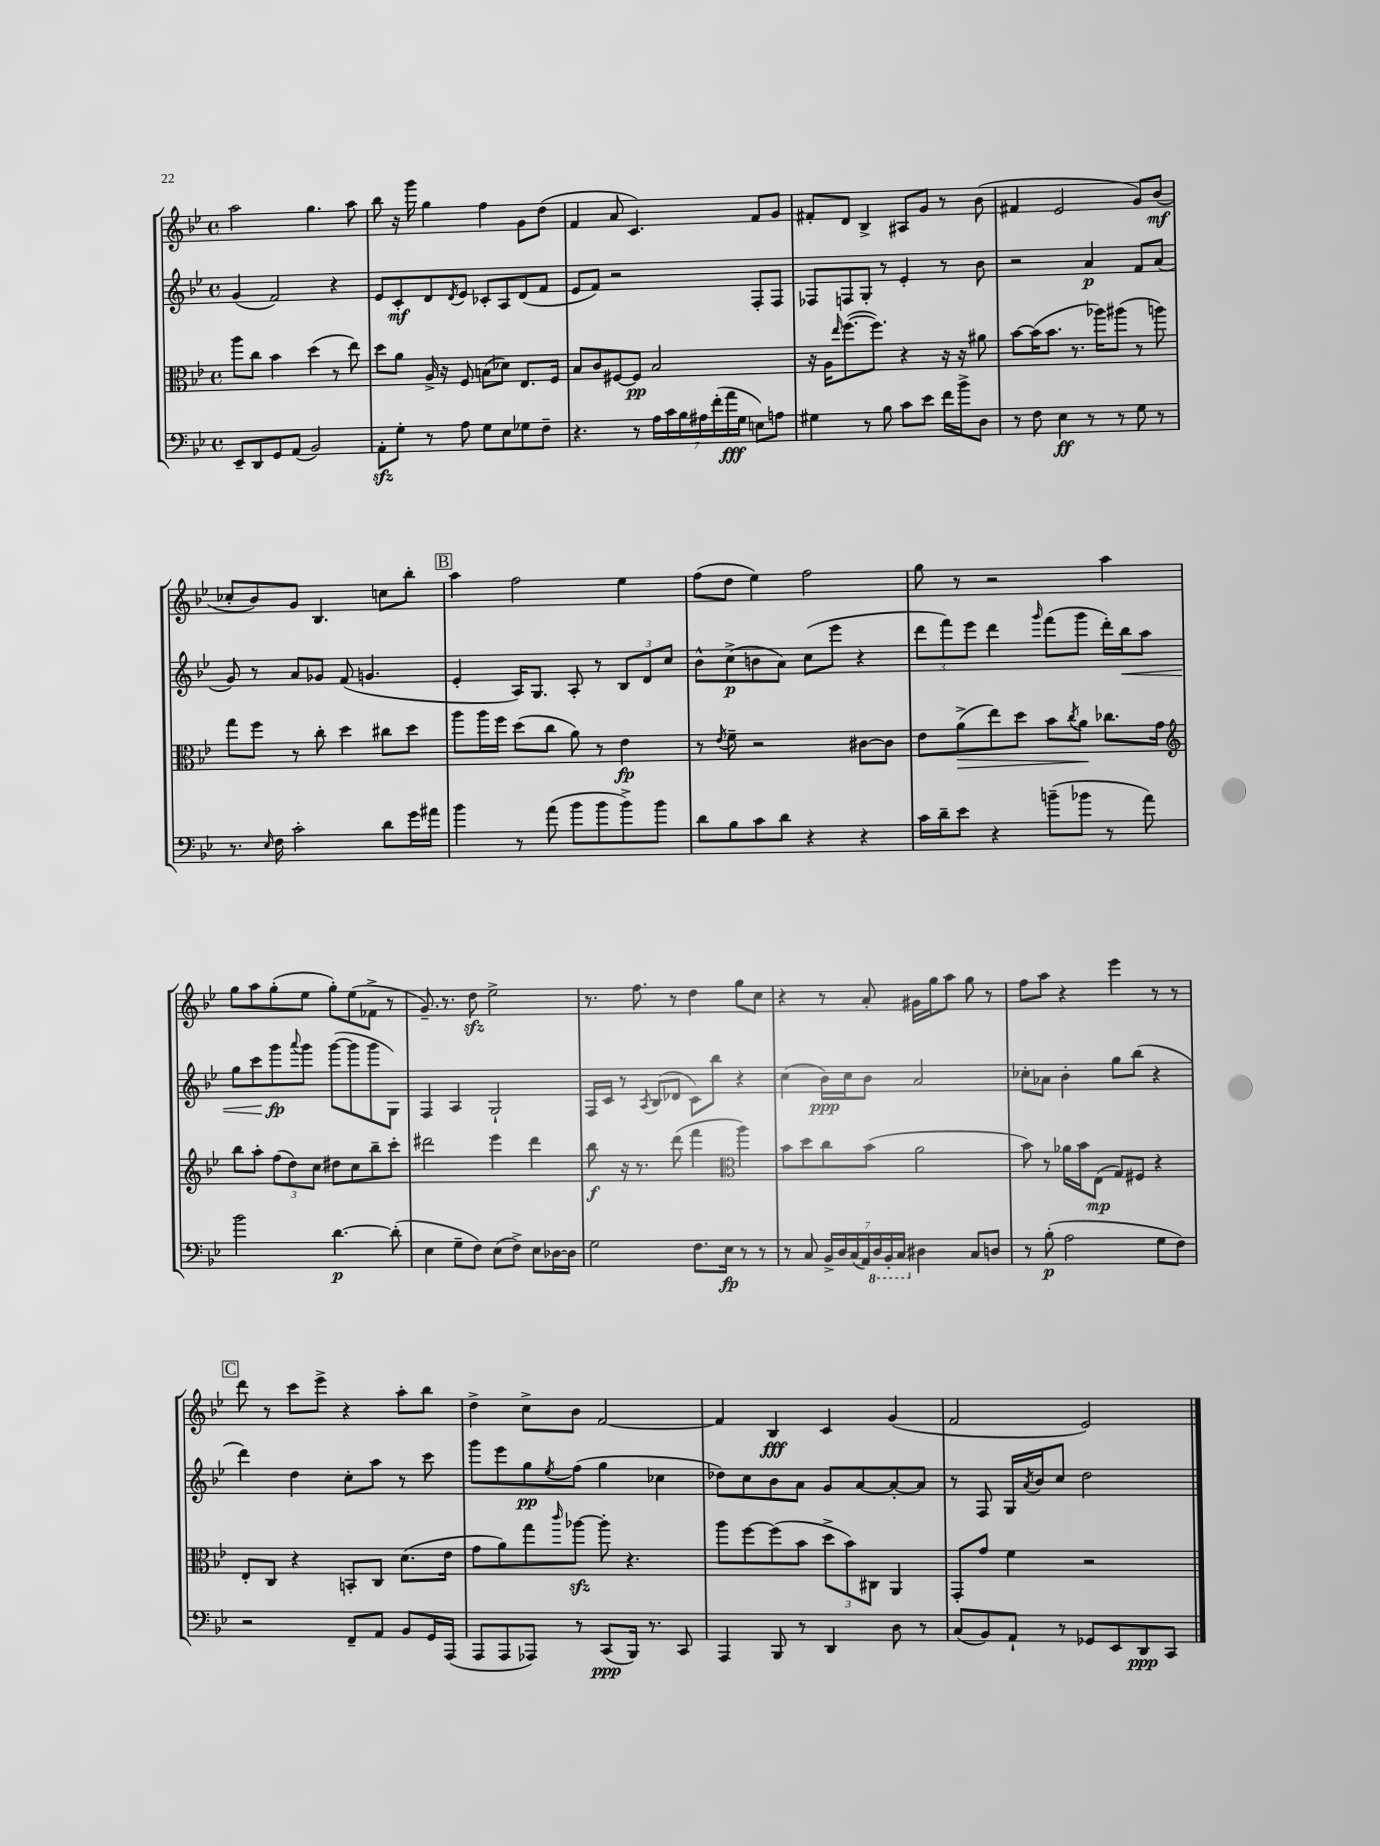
<<
\new StaffGroup <<
\new Staff = "s0" {
    \clef treble \key bes \major \defaultTimeSignature \time 4/4
    a''2 g''4. a''8 |
    bes''8 r16 g'''16 g''4 f''4 g'8 d''8( |
    f'4 a'8 c'4.) f'8 g'8 |
    fis'8-. d'8 bes4-> ais8 g'8 r8 bes'8( |
    fis'4 ees'2 g'8) bes'8\mf( |
    ces''8-. bes'8) g'8 bes4. c''8 bes''8-. |
    \mark \markup { \box "B" } a''4 f''2 ees''4 |
    f''8( d''8 ees''4) f''2 |
    g''8 r8 r2 a''4 |
    g''8 a''8 g''8-.( ees''8 g''8-.) ees''8( fes'8-> r8 |
    g'8.--) r8. d''8\sfz ees''2-> |
    r8. f''8. r8 d''4 g''8 c''8 |
    r4 r8 a'8-. gis'16 g''16 a''8 g''8 r8 |
    f''8 a''8 r4 ees'''4 r8 r8 |
    \mark \markup { \box "C" } d'''8 r8 c'''8 ees'''8-> r4 a''8-. bes''8 |
    d''4-> c''8-> bes'8 f'2~ |
    f'4 bes4\fff c'4 g'4( |
    f'2 ees'2) \bar "|." |
}
\new Staff = "s1" {
    \clef treble \key bes \major \defaultTimeSignature \time 4/4
    g'4( f'2) r4 |
    ees'8 c'8-.\mf d'8 \acciaccatura { d'8 } ees'8 ces'8-. a8 d'8( f'8 |
    ees'8 f'8) r2 f8-. f8 |
    fes8 f8 g8-. r8 ees'4-. r8 bes'8 |
    r2 a'4\p f'8 a'8( |
    g'8) r8 a'8 ges'8 f'8( g'4. |
    \mark \markup { \box "B" } ees'4-. a16) g8. a8-. r8 \tuplet 3/2 { bes8 d'8 c''8 } |
    bes'8-^ c''8->\p( b'8 a'8) c''8( ees'''8 r4 |
    \tuplet 3/2 { d'''8 f'''8) ees'''8 } d'''4 \grace { g'''16 } f'''8( g'''8 d'''16-.) bes''16\< a''8 |
    g''8 c'''8 g'''8\fp\! \appoggiatura { a'''8 } g'''8 g'''8~( g'''8 g'''8 g8) |
    f4 a4 g2-! |
    f16 c'16 r8 \acciaccatura { a8 } bes8( des'8 c'8) bes''8 r4 |
    c''4( bes'16\ppp) c''16 bes'8 a'2 |
    ces''8-. aes'8 bes'4-. g''8 bes''8( r4 |
    \mark \markup { \box "C" } d'''4) d''4 c''8-. a''8 r8 c'''8 |
    g'''8 ees'''8 g''8\pp \acciaccatura { ees''8 } f''8( g''4 ces''4 |
    des''8) c''8 bes'8 a'8 g'8 a'8~ a'8~-. a'8 |
    r8 f8 g16 \acciaccatura { a'8 } bes'16 c''8 d''2 \bar "|." |
}
\new Staff = "s2" {
    \clef alto \key bes \major \defaultTimeSignature \time 4/4
    a''8 c''8 bes'4 d''4( r8 ees''8) |
    d''8 a'8 a16-> r16 f8 b8( des'8) ees8. f16 |
    bes8 c'8 fis8~ fis8\pp bes2 |
    r16 a16 \grace { ees''16 } f''8.~( f''8.) r4 r16 r16 ais'8 |
    bes'8~ bes'16( bes'8. r8. aes''16) ais''8( r8 a''8) |
    g''8 f''8 r8 c''8-. d''4 cis''8 d''8 |
    \mark \markup { \box "B" } a''8 a''16 f''16 d''8( c''8 a'8) r8 ees'4\fp |
    r8 \acciaccatura { ees'8 } f'8-- r2 cis'8~ cis'8 |
    ees'8 a'8->\>( ees''8) d''8 bes'8 \acciaccatura { c''8 } a'8\! ces''8. g'16 |
    \clef treble bes''8 a''8-. \tuplet 3/2 { f''8( d''8) c''8 } dis''8 c''8 bes''8-- c'''8-. |
    dis'''2 ees'''4 dis'''4 |
    bes''8\f r16 r8. d'''8( f'''4 \clef alto a''4) |
    bes'8 d''8 c''8 bes'8( a'2 |
    bes'8) r8 aes'16 bes'16 ees8\mp( g8) fis8 r4 |
    \mark \markup { \box "C" } ees8-. c8 r4 b,8-. c8 d'8.( ees'16 |
    g'8 a'8) g''8 \grace { c'''16 } aes''8~\sfz aes''8-. r4. |
    a''8 f''8~ f''8( bes'8 \tuplet 3/2 { d''8-> bes'8) cis8 } a,4 |
    g,8-. g'8 f'4 r2 \bar "|." |
}
\new Staff = "s3" {
    \clef bass \key bes \major \defaultTimeSignature \time 4/4
    ees,8-- d,8 g,8 a,8( bes,2) |
    a,8-.\sfz g8-. r8 a8 g8 ees8 ges8 f8-- |
    r4. r8 \tuplet 7/4 { a16 c'16 bes16 ais16 f'16-.( a'16\fff g16 } e8) a8 |
    gis4 r8 bes8 c'8 ees'8 f'16 bes'16-> d8 |
    r8 f8 ees4\ff r8 r8 g8 r8 |
    r8. \grace { ees16 } f16 c'2-. d'8 g'16 ais'16 |
    \mark \markup { \box "B" } bes'4 r8 a'8( bes'8 bes'8 bes'8->) bes'8 |
    d'8 bes8 c'8 d'8 r4 r4 |
    c'16 d'16-- ees'8 r4 b'8--( bes'8 r8 a'8) |
    bes'2 d'4.~\p d'8-.( |
    ees4 g8-- f8) ees8( f8->) ees8 des16~ des16 |
    g2 f8. ees16\fp r8 r8 |
    r8 c8 \tuplet 7/4 { bes,16-> d16 c16( a,16) \ottava #-1 d,16 bes,,16-. c,16 \ottava #0 } dis4 c8 d8 |
    r8 bes8-.\p( a2 g8 f8) |
    \mark \markup { \box "C" } r2 f,8-- a,8 bes,8 g,16 a,,16( |
    a,,8 a,,8 aes,,8) r8 c,8\ppp( bes,,16) r8. c,8 |
    a,,4 bes,,8 r8 d,4 d8 r8 |
    c8( bes,8) a,8-! r8 ges,8 ees,8 d,8\ppp c,8 \bar "|." |
}
>>
>>
\layout { \context { \Score \remove "Bar_number_engraver" } }
